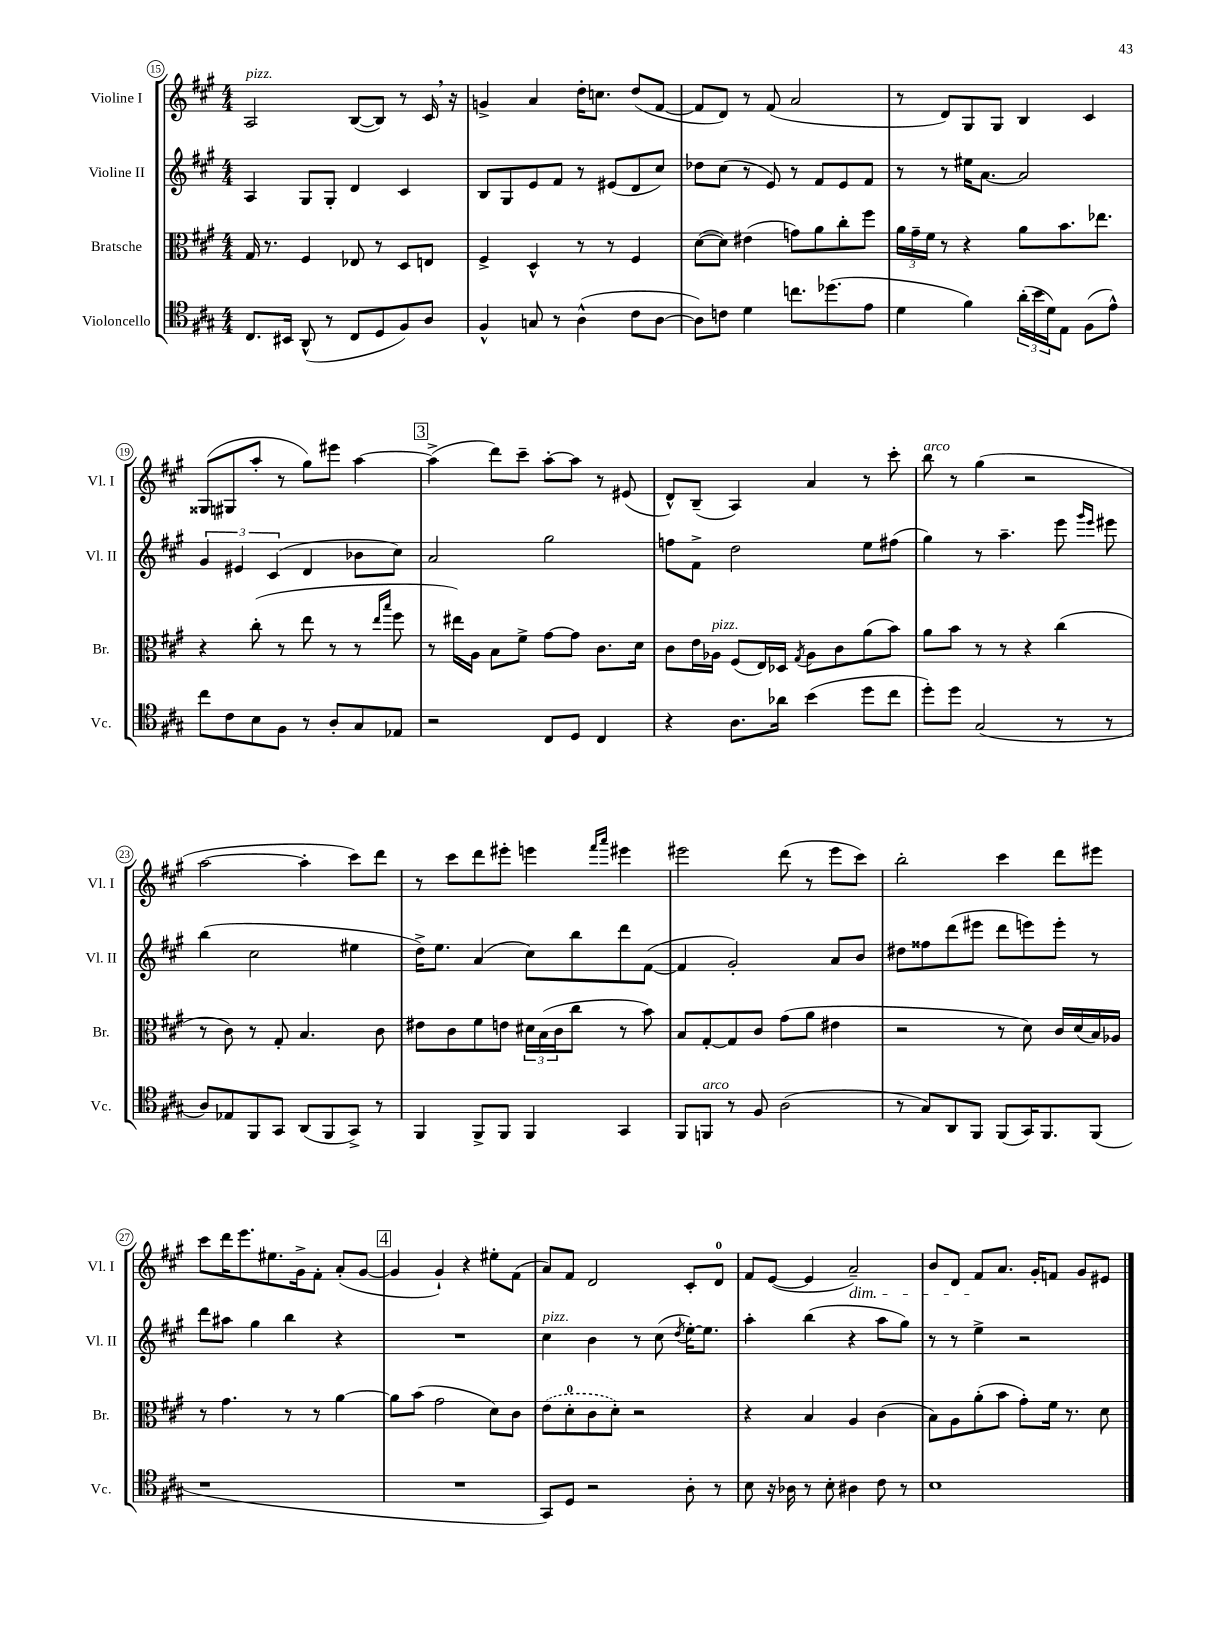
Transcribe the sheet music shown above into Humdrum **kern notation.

**kern	**kern	**kern	**kern
*part4	*part3	*part2	*part1
*staff4	*staff3	*staff2	*staff1
*I"Violoncello	*I"Bratsche	*I"Violine II	*I"Violine I
*I'Vc.	*I'Br.	*I'Vl. II	*I'Vl. I
*clefC4	*clefC3	*clefG2	*clefG2
*k[f#c#g#]	*k[f#c#g#]	*k[f#c#g#]	*k[f#c#g#]
*M4/4	*M4/4	*M4/4	*M4/4
=15	=15	=15	=15
!	!	!	!LO:TX:a:i:t=pizz.
8.C#/L	16G#/	4A/	2A/
.	8.r	.	.
16BB#X/Jk	.	.	.
(8AA^^/	4F#/	8G#/L	.
8r	.	8G#'/J	.
8C#/L	8E-X/	4d/	([8B/L
8D/	8r	.	8B/J])
8F#/)	8D/L	4c#/	8r
8A/J	8En/J	.	16c#,/
.	.	.	16r
=16	=16	=16	=16
4F#^^/	4F#^/	8B/L	4gn^/
.	.	8G#/	.
8Gn/	4D^^/	8e/	4a/
8r	.	8f#/J	.
(4A^^\	8r	8r	16dd'\KL
.	.	.	8.ccn\J
.	8r	(8e#X/L	.
8c#\L	4F#/	8d/	(8dd/L
[8A\J	.	8cc#/J)	[8f#/J
=17	=17	=17	=17
8A\L])	([8d\L	8dd-X\L	8f#/L]
8cn\J	8d\J])	(8cc#\J	8d/J)
4d\	(4e#X\	8r	8r
.	.	8e/)	(8f#/
8.ccn\L	8gn\L)	8r	2a/
.	8a\	8f#/L	.
(8.dd-X\	.	.	.
.	8cc#'\	8e/	.
8e\J	8ff#\J	8f#/J	.
=18	=18	=18	=18
4d\	24a\LL	8r	8r
.	24g#~\	.	.
.	24f#\JJ	.	.
.	8r	8r	8d/L)
4f#\)	4r	16ee#X\KL	8G#/
.	.	[8.a\J	.
.	.	.	8G#/J
(24a'\LL	8a\L	2a/]	4B/
24b\	.	.	.
24d\J)	.	.	.
8E\J	8.b\	.	.
(8F#\L	.	.	4c#/
.	8.ee-X\J	.	.
8e^^\J)	.	.	.
!!LO:LB:g=z
=19	=19	=19	=19
8cc#\L	4r	6g#/	(8G##X/L
8c#\	.	.	8G#X/
.	.	6e#X/	.
8B\	(8cc#'\	.	8aa'/J
.	.	(6c#/	.
8F#\J	8r	.	8r
8r	8ee\	4d/	8gg#\L)
8A'/L	8r	.	8eee#X\J
8G#/	8r	8b-X\L	[4aa\
.	16qqee/LL	.	.
.	16qqbb/JJ	.	.
8E-X/J	8ff#\	8cc#\J)	.
!!LO:REH:place=s1:t=3
=20	=20	=20	=20
2r	8r	2a/	(4aa^\]
.	16ee#X\LL)	.	.
.	16A\JJ	.	.
.	8B\L	.	8ddd\L)
.	8f#^\J	.	8ccc#~\J
8C#/L	[8g#\L	2gg#\	[8aa'\L
8D/J	8g#\J]	.	8aa\J]
4C#/	8.c#\L	.	8r
.	.	.	(8e#X/
.	16d\Jk	.	.
=21	=21	=21	=21
4r	8c#\L	8ffn\L	8d^^/L)
.	16e\L	8f#^\J	(8B~/J
!	!LO:TX:a:i:t=pizz.	!	!
.	16A-X\JJ	.	.
8.A\L	(8F#/L	2dd\	4A/)
.	16E/L)	.	.
16a-X\Jk	16D-X/JJ	.	.
.	8qG#/	.	.
(4b\	8A-\L	.	4a/
.	8c#\	.	.
8dd\L	(8a\	8ee\L	8r
8cc#\J	8b\J)	(8ff#X\J	8ccc#'\
=22	=22	=22	=22
!	!	!	!LO:TX:a:i:t=arco
8dd'\L)	8a\L	4gg#\)	8bb\
8dd\J	8b\J	.	8r
(2G#/	8r	8r	(4gg#\
.	8r	4.aa~\	.
.	4r	.	2r
8r	(4cc#\	8eee\	.
.	.	16qqggg#/LL	.
.	.	16qqeee/JJ	.
8r	.	8eee#X\	.
!!LO:LB:g=z
=23	=23	=23	=23
8A/L)	8r	(4bb\	[2aa\
8E-X/	8c#\)	.	.
8FF#/	8r	2cc#\	.
8GG#/J	8G#'/	.	.
(8AA/L	4.B/	.	4aa'\]
8FF#/	.	.	.
8GG#^/J)	.	4ee#X\	8ccc#\L)
8r	8c#\	.	8ddd\J
=24	=24	=24	=24
4FF#/	8e#X\L	16dd^\KL)	8r
.	.	8.ee\J	.
.	8c#\	.	8ccc#\L
8FF#^/L	8f#\	(4a/	8ddd\
8FF#/J	8en\J	.	8eee#X'\J
4FF#/	24d#X\LL	8cc#\L)	4eeen\
.	(24B\	.	.
.	24c#\J	.	.
.	8cc#\J	8bb\	.
.	.	.	16qqfff#/LL
.	.	.	16qqaaa/JJ
4GG#/	8r	8ddd\	4eee#X\
.	8b\)	([8f#\J	.
=25	=25	=25	=25
8FF#/L	8B/L	4f#/]	2eee#X\
!LO:TX:a:i:t=arco	!	!	!
8FFn/J	[8G#'/	.	.
8r	8G#/]	2g#'/)	.
8F#/	8c#/J	.	.
(2A\	(8g#\L	.	(8ddd\
.	8a\J	.	8r
.	4e#X\	8a/L	8eee#\L
.	.	8b/J	8ccc#\J)
=26	=26	=26	=26
8r	2r	8dd#X\L	2bb'\
8G#/L)	.	8ff##X\	.
8AA/	.	(8ddd\	.
8FF#/J	.	8eee#X\J	.
(8FF#/L	8r	8ddd\L	4ccc#\
16GG#/K)	8d\)	8eeen\)	.
8.FF#/	.	.	.
.	16c#/LL	8eee'\J	8ddd\L
.	(16d/	.	.
(8FF#/J	16B/)	8r	8eee#X\J
.	16A-X/JJ	.	.
!!LO:LB:g=z
=27	=27	=27	=27
1r	8r	8ddd\L	8ccc#\L
.	4.g#\	8aa#X\J	16ddd\K
.	.	.	8.eee\
.	.	4gg#\	.
.	.	.	8.ee#X\
.	8r	4bb\	.
.	.	.	16g#^\k
.	8r	.	8f#'\J
.	[4a\	4r	(8a'/L
.	.	.	[8g#/J
!!LO:REH:place=s1:t=4
=28	=28	=28	=28
1r	8a\L]	1r	4g#/]
.	(8b\J	.	.
.	2g#\	.	4g#`/)
.	.	.	4r
.	8d\L)	.	8ee#X'\L
.	8c#\J	.	(8f#\J
=29	=29	=29	=29
!	!	!LO:TX:a:i:t=pizz.	!
8GG#/L)	(8e\L	4cc#\	8a/L)
8D/J	8d'\	.	8f#/J
2r	8c#\	4b\	2d/
.	8d'\J)	.	.
.	2r	8r	.
.	.	(8cc#\	.
.	.	8qdd/	.
8A'\	.	[16ee'\KL)	8c#'/L
.	.	8.ee\J]	.
8r	.	.	8d/J
=30	=30	=30	=30
8B\	4r	4aa'\	8f#/L
16r	.	.	([8e/J
16A-X\	.	.	.
8r	4B/	(4bb\	4e/]
8B'\	.	.	.
!	!	!	!LO:TX:b:i:t=dim.
4A#X\	4A/	4r	2a~/)
8c#\	(4c#\	8aa\L	.
8r	.	8gg#\J)	.
=31	=31	=31	=31
1B	8B\L)	8r	8b/L
.	8A\	8r	8d/J
.	(8a'\	4ee^\	8f#/L
.	8b\J	.	8.a/J
.	8g#'\L)	2r	.
.	.	.	16g#'/KL
.	16f#\Jk	.	8fn/J
.	8.r	.	.
.	.	.	8g#/L
.	8d\	.	8e#X/J
==	==	==	==
*-	*-	*-	*-
